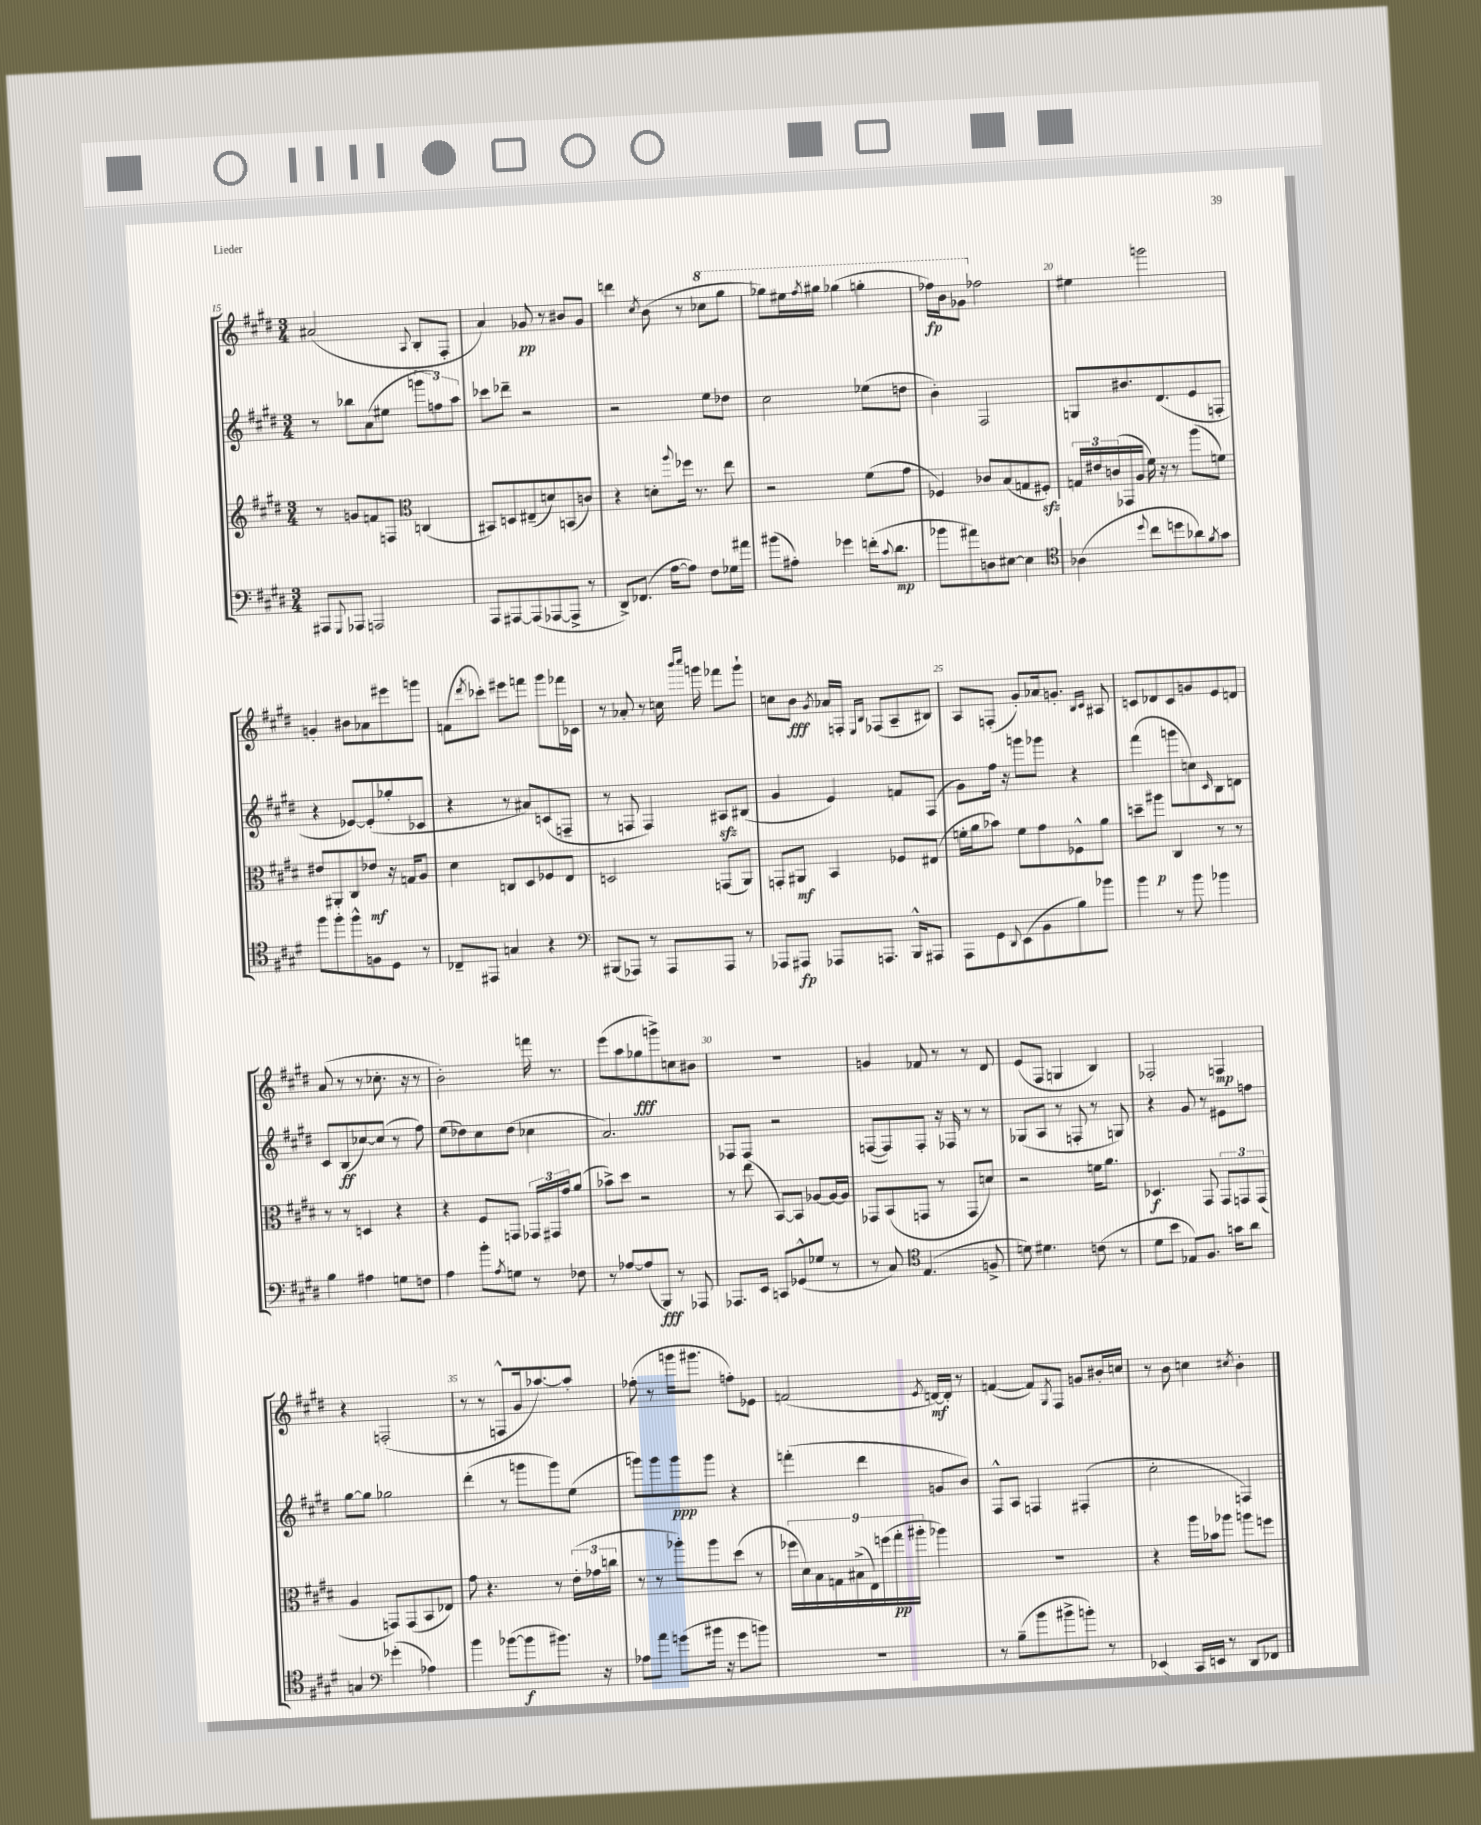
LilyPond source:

<<
\new StaffGroup <<
\new Staff = "s0" {
    \clef treble \key e \major \numericTimeSignature \time 3/4
    ais'2( \appoggiatura { a8 } b8-. fis8-. |
    a'4) ges'8\pp r8 bis'8 ges'8 |
    d'''4 \acciaccatura { cis''8 } b'8( r8 \ottava #1 ces'''8 gis'''8 |
    ges'''8) eis'''16 \acciaccatura { fis'''8 } gis'''16 ges'''4( g'''4-. |
    fes'''16\fp) b''16 ges''8 \ottava #0 fes''2 |
    eis''4 g'''2 |
    g'4-. bis'8 aes'8 eis'''8 g'''8 |
    f'8( \acciaccatura { dis'''8 } ces'''8-.) eis'''8 f'''8 gis'''8 fes'''16 ces'16 |
    r8 aes'8-. r8 c''16 \grace { b'''16 cis''''16 } g'''16 fes'''8 g'''8-! |
    c''8 b'8\fff \acciaccatura { gis'8 } aes'16 f16-. \grace { e16 b16 } fes8( a8-- bis8) |
    a8 f8-.( gis'8-.) aes'16 g'8.-. \grace { b16 cis'16 } ais8 |
    c'8 des'8 c'8 g'8 e'8 d'8 |
    a'8( r8 r8 ces''8.-. r16 r8 |
    b'2-.) f'''16 r8. |
    e'''8( a''8 ges''8\fff g'''8->) c''8 bis'8 |
    R2. |
    g'4 fes'8 r8 r8 dis'8 |
    e'8( fis8 g4 b4) |
    fes2-. f4\mp |
    r4 f2-.( |
    r8 r8 f8-^ gis'16 aes''8.~) aes''8-. |
    fes''8-.( r8 g'''16 gis'''8. f''8-.) ees'8 |
    f'2( \acciaccatura { e'8 } d'16~\mf) d'16-. r8 |
    f'4~( f'8) \acciaccatura { gis8 } fis8 g'8 bis'16-. c''16 |
    r8 b'8 c''4 \acciaccatura { cis''8 } b'4-. \bar "|." |
}
\new Staff = "s1" {
    \clef treble \key e \major \numericTimeSignature \time 3/4
    r8 bes''8 a'8( eis''8 \tuplet 3/2 { g'''8 f''8) a''8 } |
    ces'''8 des'''8-- r2 |
    r2 e''8 des''8 |
    cis''2 ees''8( d''8 |
    b'4-.) fis2 |
    g8 bis'8. dis'8.( e'8 f8-. |
    r4 ees'8~) ees'8-.( ges''8-. ces'8 |
    r4 r8 ais'8) c'8( f8-- |
    r8 f8 f4) ais8\sfz bis8( |
    gis'4 e'4) f'8 fis8( |
    gis'8) fis''16 r16 g'''8 ges'''8 r4 |
    fis'''4( g'''8 c''8) \grace { cis'16 } b8 d'8 |
    cis'8 b8\ff( ces''8~) ces''8( r8 fis''8) |
    e''8( des''8) cis''8 des''8( ces''4 |
    a'2.) |
    fes8 fes8 r2 |
    f8~( f8) f8-. r16 fes16 r8 r8 |
    ges8( a8 r8 f8-. r8 g8) |
    r4 gis'8 r8 eis'8 f''8 |
    gis''8~ gis''8 ges''2 |
    dis'''4-.( r8 g'''8 g'''8) e''8( |
    g'''8) g'''8 g'''8\ppp g'''8 r4 |
    f'''4-.( dis'''4 g'8 b'8) |
    fis8-^ a8 f4 fis4-.( |
    cis''2-. f4) \bar "|." |
}
\new Staff = "s2" {
    \clef treble \key e \major \numericTimeSignature \time 3/4
    r8 g'8 f'8 f8 \clef alto c4( |
    bis,8) d8 eis8--( d'8) b,8( c'8) |
    r4 d'8-. \appoggiatura { a''8 } fes''16 r8. e''8 |
    r2 fis'8( gis'8 |
    fes4) ces'8 b8( g8 fis8-.\sfz) |
    \tuplet 3/2 { g16 eis'16 c'16( } ges,16 a16 fis'16) r16 r8 a''8( f'8) |
    eis'8 ais,8-. cis8 ees'8\mf r16 g16 a8 |
    dis'4 c8 dis8 fes8 e8 |
    d2 g,8( a,8) |
    g,8-. ais,8\mf b,4 fes8 eis8( |
    f'16-. a'16 bes'8) f'8 gis'8 fes8-^ a'8 |
    d''8-- ais''8\p cis4 r8 r8 |
    r8 r8 d4 r4 |
    r4 fis8 g,8 \tuplet 3/2 { ges,16 gis,16 gis'16 } a'8( |
    bes'8->) dis''8 r2 |
    r8 e''8( b,8~) b,8 aes8~ aes16~ aes16 |
    ges,8 b,8( g,8 r8 g,8 d'8) |
    r2 f'16 a'8. |
    des4.\f gis,8 \tuplet 3/2 { gis,8 g,8 g,8( } |
    a4 g,8) g,8( b,8 ees8) |
    gis'8 r4. r8 \tuplet 3/2 { e'16-.( ges'16 c''16 } |
    r8 r8 aes''8-.) aes''8 dis''8( r8 |
    \tuplet 9/8 { fes''16 dis'16) b16 g16 bis16->( e16) f''16( gis''16-.\pp ais''16-. } aes''4) |
    R2. |
    r4 a''16 bes'16 aes''8 a''8 f''8 \bar "|." |
}
\new Staff = "s3" {
    \clef bass \key e \major \numericTimeSignature \time 3/4
    ais,,8 \appoggiatura { gis,,8 } aes,,8 a,,2 |
    a,,8 ais,,8~ ais,,8( aes,,8~ aes,,8-> r8 |
    dis,8->) fes,8.( a16~ a8) fis8 ges16 ais'16 |
    bis'8( ais8-.) ges'4 f'16-.( \appoggiatura { cis'8 } dis'8.\mp |
    bes'8 ais'8) d8 eis8~ eis4 |
    \clef tenor aes4( \appoggiatura { dis''8 } cis''8 d''8 aes'8) \acciaccatura { fis'8 } gis'8 |
    fis''8 fis''8-. fis''8-^ f8 dis8 r8 |
    ces8-- eis,8 g4 r4 |
    \clef bass bis,,8( aes,,8) r8 aes,,8 aes,,8 r8 |
    aes,,8 ais,,8\fp aes,,8 a,,8. b,,16-^ ais,,8 |
    a,,8 gis,8 \appoggiatura { dis,8 } e,8( b,8 b8) bes'8 |
    b'4 r8 b'8 bes'4 |
    b4 ais4 g8 f8 |
    a4 b'8-. \acciaccatura { a8 } g8 r8 fes8 |
    r8 aes8~ aes8( b,,8\fff) r8 aes,,8 |
    aes,,8. e,16 c,8 ges,8-^( ges8 r8 |
    r8 cis8) \clef tenor e4.( f8-> |
    d'8) dis'4. c'8( r8 |
    dis'8 b'8 ees8) fis8. g'16 a'8 |
    g4 \clef bass ges'4-.( aes4) |
    b'4 bes'8~( bes'8\f bis'8.) r16 |
    aes8 a'8 g'8( bis'16 r16 g'8 b'8) |
    R2. |
    r8 b8--( b'8 bis'8-> b'8-.) r8 |
    ees,4( cis,16) e,16 r8 dis,8 fes,8 \bar "|." |
}
>>
>>
\layout { \context { \Score currentBarNumber = #15 \override BarNumber.break-visibility = ##(#f #t #t) barNumberVisibility = #(every-nth-bar-number-visible 5) } }
